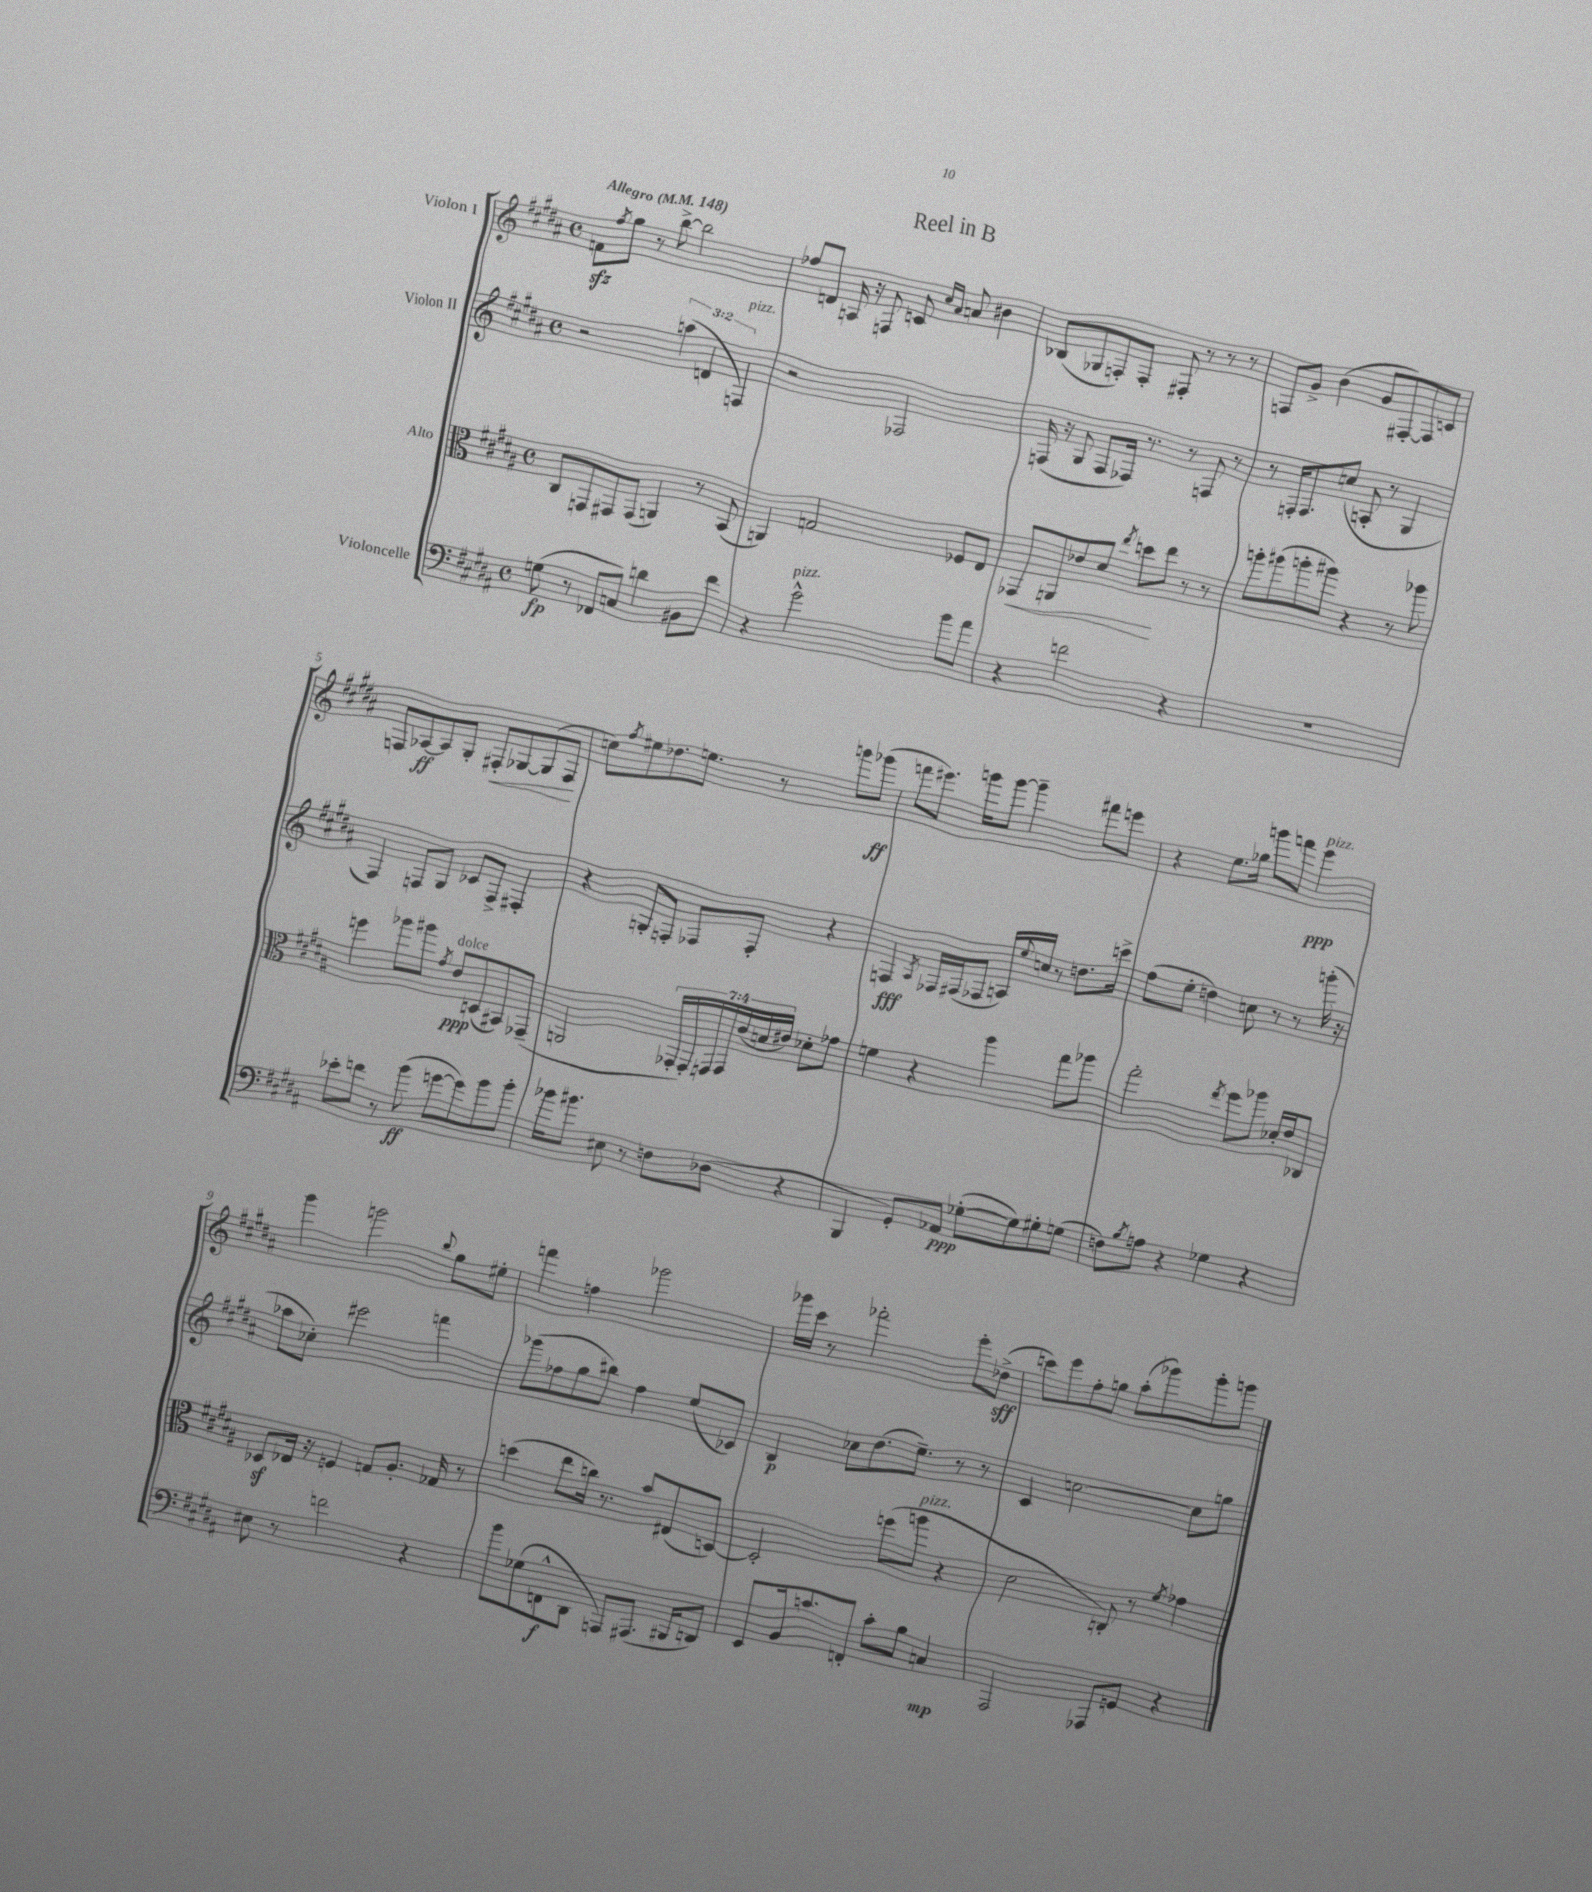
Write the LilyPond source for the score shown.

\header { title = "Reel in B" }
<<
\new StaffGroup <<
\new Staff = "s0" \with { instrumentName = "Violon I" } {
    \clef treble \key b \major \defaultTimeSignature \time 4/4 \tempo "Allegro" 4 = 148
    f'8\sfz \acciaccatura { fis''8 } gis''8 r8 b''8~-> b''2 |
    fes''8 d'8 a16 r16 f8 c'8 \grace { cis''16 ais'16 } a'8 bis'4 |
    bes8( ges8 f8-.) f8-. fis8-. r8 r8 r8 |
    f8 gis'8-> b'4( gis'8 fis8~-.) fis8 c'8 |
    f8 aes8~\ff aes8 gis8-. fis8-.\< ges8~ ges8( fis8\! |
    c''8) \acciaccatura { fis''8 } eis''8 des''8. e''8. r8 g'''8 ges'''8\ff( |
    f'''8 eis'''8.) g'''16 g'''8~ g'''4-- fis'''8 e'''8 |
    r4 e''8. ges''16 g'''8 f'''8 e'''4\ppp^\markup { \italic "pizz." } |
    gis'''4 g'''2 \appoggiatura { b''8 } gis''8 eis''8-. |
    f'''4 f''4 ges'''2 |
    ges'''16 cis'''16 r8 fes'''2-. e'''8-. des''8->\sff( |
    c'''8) e'''8 fis''8-. g''8 ais''8-.( ges'''8) ges'''8-. g'''8 \bar "|." |
}
\new Staff = "s1" \with { instrumentName = "Violon II" } {
    \clef treble \key b \major \defaultTimeSignature \time 4/4 \override Staff.TupletNumber.text = #tuplet-number::calc-fraction-text
    r2 \tuplet 3/2 { a''4( d'4 f4^\markup { \italic "pizz." }) } |
    r2 fes2 |
    f16( r16 gis8 f8 fes16) r8. r8 f8 r8 |
    r8 f16-. f8. c''8( a8-. r8 gis4 |
    fis4) f8 gis8 ces'8 f8-> fis4-. |
    r4 g8-. f8-. fes8 fes8-. r4 |
    f4\fff \acciaccatura { ais8 } fes16 fis16( fes8 a16) \appoggiatura { e''8 } c''16 r8 d''8. c'''16-> |
    fis''8( e''8-. d''4) c''8 r8 r8 g'''16-.( r16 |
    aes''8 ces''8-.) eis'''2 f'''4 |
    ges'''8( fes''8 gis''8 bis''8) fes''4 e''8( ces'8) |
    b4\p ces''8 dis''8.( e''8.--) r8 r8 |
    cis'4 c''2~ c''8 g''8 \bar "|." |
}
\new Staff = "s2" \with { instrumentName = "Alto" } {
    \clef alto \key b \major \defaultTimeSignature \time 4/4 \override Staff.TupletNumber.text = #tuplet-number::calc-fraction-text
    cis8 g,8 gis,8 gis,8( a,4) r8 b,8( |
    a,4) g2 fes8 e8 |
    ges,8\< a,8 ees'8 dis'8 \acciaccatura { e''8 } d''8\! e''8 r8 r8 |
    a''8-. ais''8( a''8-. ais''8) r4 r8 aes''8 |
    f''4 aes''8 ais''8 \acciaccatura { gis'8 } e'8\ppp^\markup { \italic "dolce" } d8( bis,8) ges,8--( |
    a,2 \tuplet 7/4 { ges,16-. ges,16-.) g,16 g,16 e'16( d'16 eis'16) } des'8-. ges'8 |
    f'4 r4 ais''4 gis''8 aes''8 |
    gis''2-. \acciaccatura { e''8 } fis''8 aes''8 des'16-. e'16 ces8 |
    des8\sf ees16 r16 f4 g8 ais8.-. ges16 r8 |
    d''4( e''8 c''16) r8. b'8 eis8( d8~) |
    d2-. f''8( a''8^\markup { \italic "pizz." } r4 |
    dis'2 c8-.) r8 \acciaccatura { fis'8 } ges'4 \bar "|." |
}
\new Staff = "s3" \with { instrumentName = "Violoncelle" } {
    \clef bass \key b \major \defaultTimeSignature \time 4/4
    g8\fp( r8 fes,8 c8) d'4 bis,8 fis'8 |
    r4 gis'2-^^\markup { \italic "pizz." } b'8 ais'8 |
    r4 f'2 r4 |
    R1 |
    ees'8-. f'8 r8 b'8\ff( g'8~ g'8) b'8 b'8-. |
    bes'16 bis'8. eis8 r8 f8 des8( r4 |
    b,,4 gis,8-.) aes,8\ppp ges8~-.( ges8) gis8-. g8( |
    f8) \acciaccatura { b8 } a8 r4 ges4 r4 |
    eis8 r8 f'2 r4 |
    b'8 ges8( f,8-^\f dis,8 a,,8) ais,,8.( bis,,16 d,8) |
    e,8 b,16 c'8. f,8-. c'8-. b8 c4\mp |
    ais,,2 aes,,8 g,8 r4 \bar "|." |
}
>>
>>
